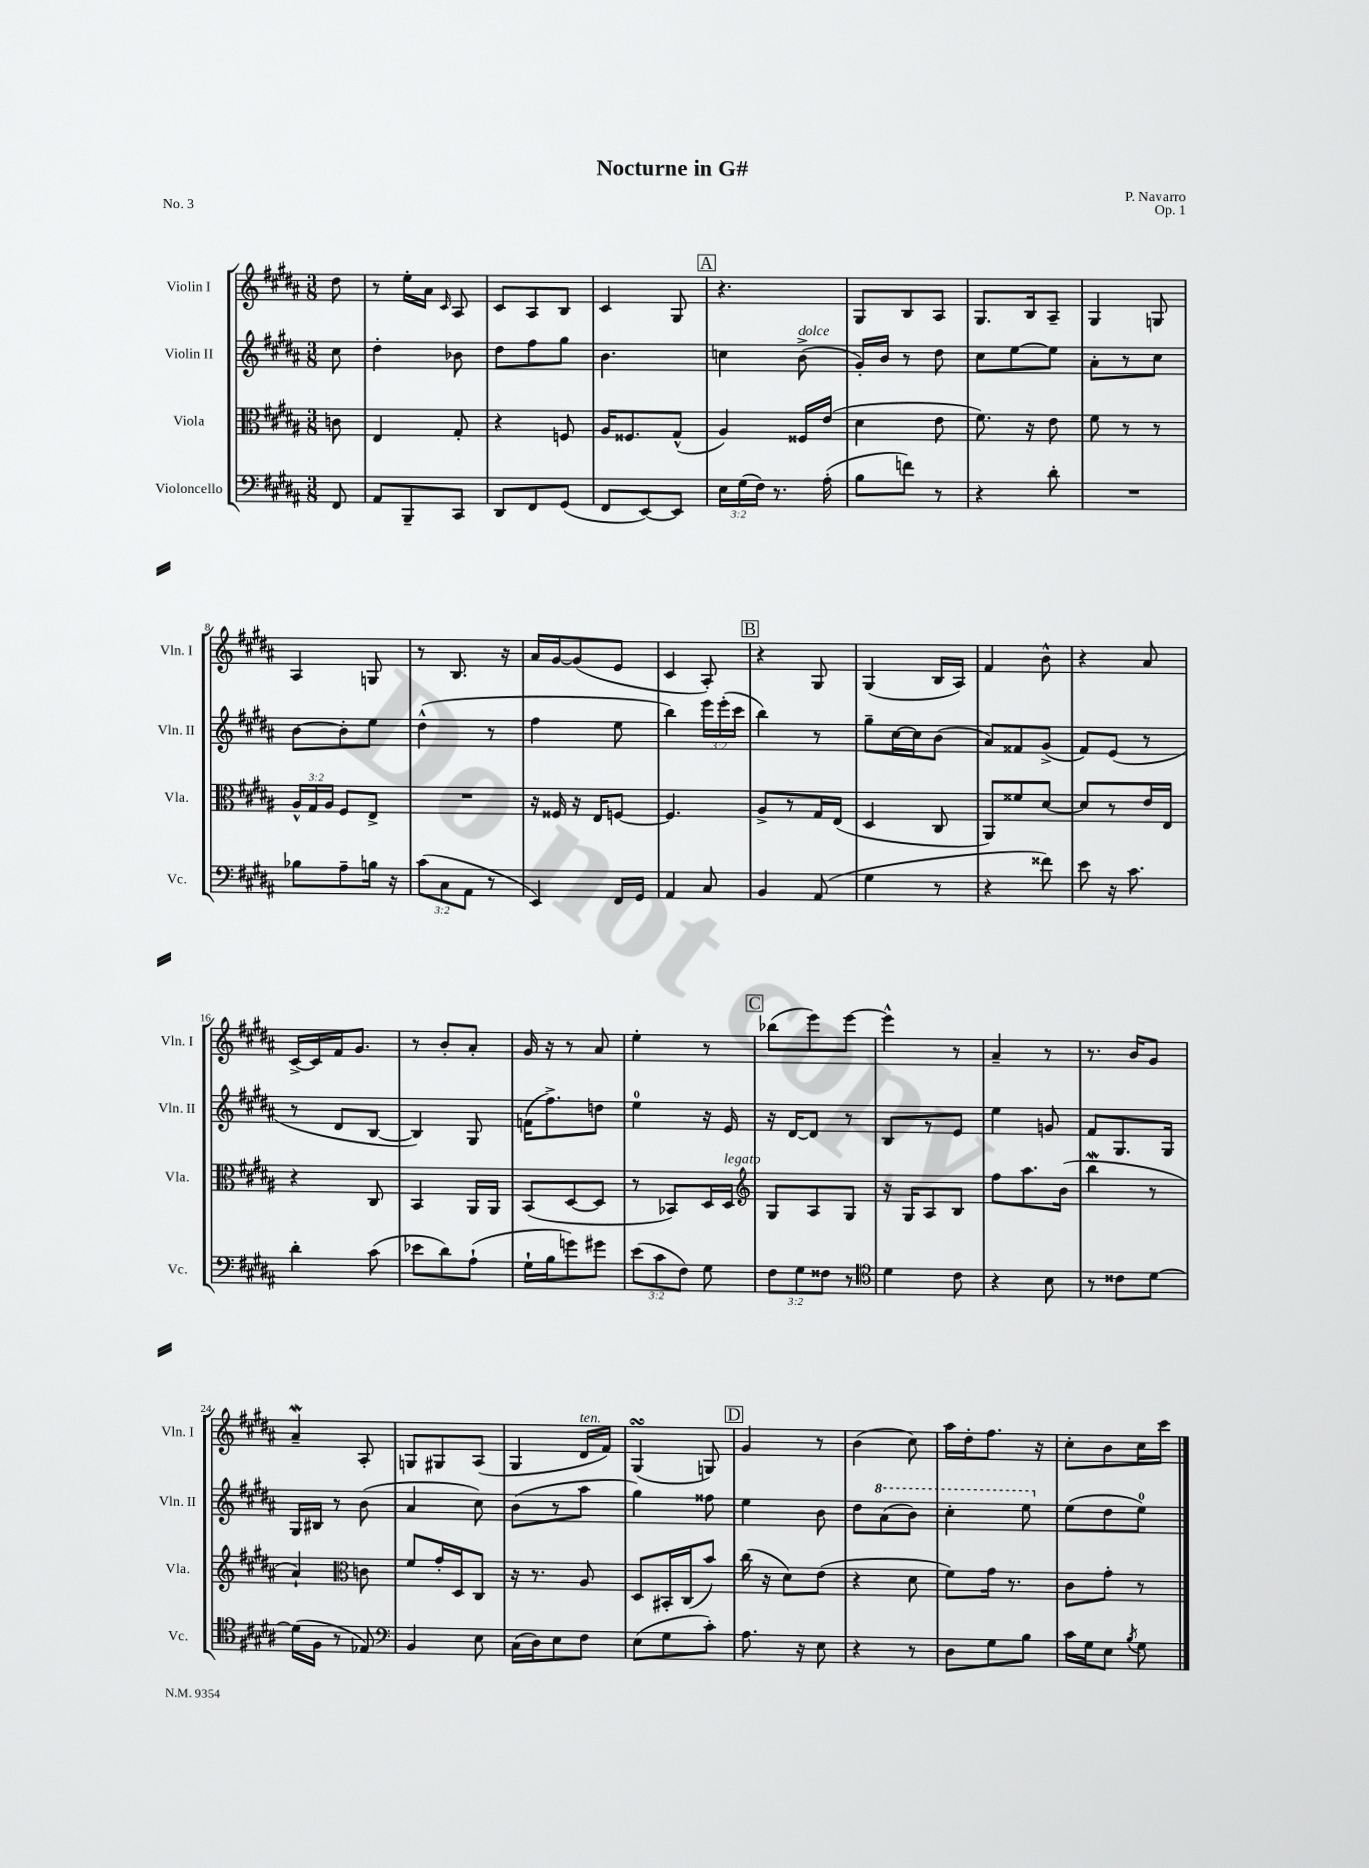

**kern	**kern	**kern	**kern
*staff4	*staff3	*staff2	*staff1
*clefF4	*clefC3	*clefG2	*clefG2
*k[f#c#g#d#a#]	*k[f#c#g#d#a#]	*k[f#c#g#d#a#]	*k[f#c#g#d#a#]
*M3/8	*M3/8	*M3/8	*M3/8
8FF#	8c	8cc#	8dd#
=	=	=	=
8AA#	4E	4dd#'	8r
8BBB~	.	.	16ee'
.	.	.	16a#
.	.	.	16qqc#
8CC#	8G#'	8b-	8A#
=	=	=	=
8DD#	4r	8dd#	8c#
8FF#	.	8ff#	8A#
(8GG#	8F	8gg#	8B
=	=	=	=
8FF#	16A#	4.b	4c#
.	8.F##	.	.
[8EE)	.	.	.
8EE]	(8G#^^	.	8G#
=	=	=	=
24E	4A#)	4cc	4.r
(24G#	.	.	.
24F#)	.	.	.
8.r	.	.	.
.	16F##	(8b^	.
(16A#'	(16e	.	.
=	=	=	=
8B	4d#	16g#')	8G#
.	.	16b	.
8f)	.	8r	8B
8r	8e	8dd#	8A#
=	=	=	=
4r	8.f#)	8cc#	8.G#
.	.	[8ee	.
.	16r	.	16B
8d#'	8e	8ee]	8A#~
=	=	=	=
4.r	8f#	8a#'	4G#
.	8r	8r	.
.	8r	8cc#	8G
=	=	=	=
8B-	24A#^^	[8b	4A#
.	24G#	.	.
.	24A#	.	.
8A#~	8F#	8b']	.
16B	8E^	8ee	8G
16r	.	.	.
=	=	=	=
(12c#	4.r	(4dd#^^	8r
12C#	.	.	.
.	.	.	8.B
12AA#	.	.	.
8r	.	8r	.
.	.	.	16r
=	=	=	=
4EE)	16r	4ff#	16a#
.	16F##	.	[16g#
.	16r	.	(8g#]
.	16E	.	.
16FF#	[8F	8ee	8e
16GG#	.	.	.
=	=	=	=
4AA#	4.F]	4bb)	4c#
8C#	.	24eee	8A#')
.	.	(24eee'	.
.	.	24ccc#	.
=	=	=	=
4BB	8A#^	4bb)	4r
.	8r	.	.
(8AA#	16G#	8r	8G#
.	(16E	.	.
=	=	=	=
4G#	4D#	8gg#~	(4G#
.	.	[16cc#	.
.	.	16cc#]	.
8r	8C#	(8b	16B
.	.	.	16A#)
=	=	=	=
4r	8AA#)	8a#)	4f#
.	8f##	8f##	.
8f##)	[8d#	(8g#^	8b^^
=	=	=	=
8e	8d#]	8f#)	4r
16r	8r	(8e	.
8.c#	.	.	.
.	16e	8r	8a#
.	16E	.	.
=	=	=	=
4d#'	4r	8r	[16c#^
.	.	.	16c#]
.	.	8d#	16f#
.	.	.	8.g#
(8c#	8C#	[8B	.
=	=	=	=
8e-	4BB	4B])	8r
8d#)	.	.	8b'
(8A#`	16AA#	8G#	8a#'
.	16AA#	.	.
=	=	=	=
16G#`	(8BB	(16f	16g#
16B	.	8.ff#^)	16r
8g)	[8D#	.	8r
8g#	8D#]	8dd	8a#
=	=	=	=
(12e	8r	4ee	4ee'
12c#	.	.	.
.	8BB-)	.	.
12F#)	.	.	.
8G#	16D#	16r	8r
.	16D#	16e	.
=	=	=	=
*	*clefG2	*	*
12F#	8G#	16r	(8bb-
.	.	[16d#	.
12G#	.	.	.
.	8A#	8d#]	8eee)
12F##	.	.	.
8r	8G#	8r	[8eee
=	=	=	=
*clefC4	*	*	*
4d#	16r	8B	4eee^^]
.	16G#	.	.
.	8A#	8r	.
8c#	8B	8e	8r
=	=	=	=
4r	8ff#	4ee	4a#~
.	8.aa#	.	.
8B	.	8g	8r
.	(16b	.	.
=	=	=	=
8r	4bb	8f#	8.r
8c##	.	8.G#	.
.	.	.	16b
[8d#	8r	.	8g#
.	.	16G#	.
=	=	=	=
(16d#]	4a#`)	16G#	4a#~
16F#	.	16B#	.
8r	.	8r	.
*	*clefC3	*	*
8E-)	8c	(8b	8A#'
=	=	=	=
*clefF4	*	*	*
4BB	8f#	4a#	8G
.	16g#'	.	8G#
.	16D#	.	.
8E	8C#	8cc#)	(8A#
=	=	=	=
(16C#	16r	(8b	4G#
16D#)	8.r	.	.
8E	.	8r	.
8F#	8A#	8aa#	16d#
.	.	.	16f#)
=	=	=	=
(8E	8D#	4gg#)	(4G#
8G#	16BB#'	.	.
.	(16C#	.	.
8c#')	8b)	8ff##	8G)
=	=	=	=
8.A#	(16cc#	4ee	4g#
.	16r	.	.
.	8d#)	.	.
16r	.	.	.
8E	(8e	8b	8r
=	=	=	=
4r	4r	8dd#	(4b
.	.	(8aa#	.
8r	8d#	8bb)	8cc#)
=	=	=	=
8D#	8f#)	4ccc#'	16aa#
.	.	.	16dd#'
8G#	16g#	.	8.ff#
.	8.r	.	.
8B	.	8eee	.
.	.	.	16r
=	=	=	=
16c#	8c#	(8ee	8cc#'
16G#	.	.	.
8E	8g#'	8dd#	8b
8qB	.	.	.
8G#	8r	8ee)	16cc#
.	.	.	16ccc#
==	==	==	==
*-	*-	*-	*-
